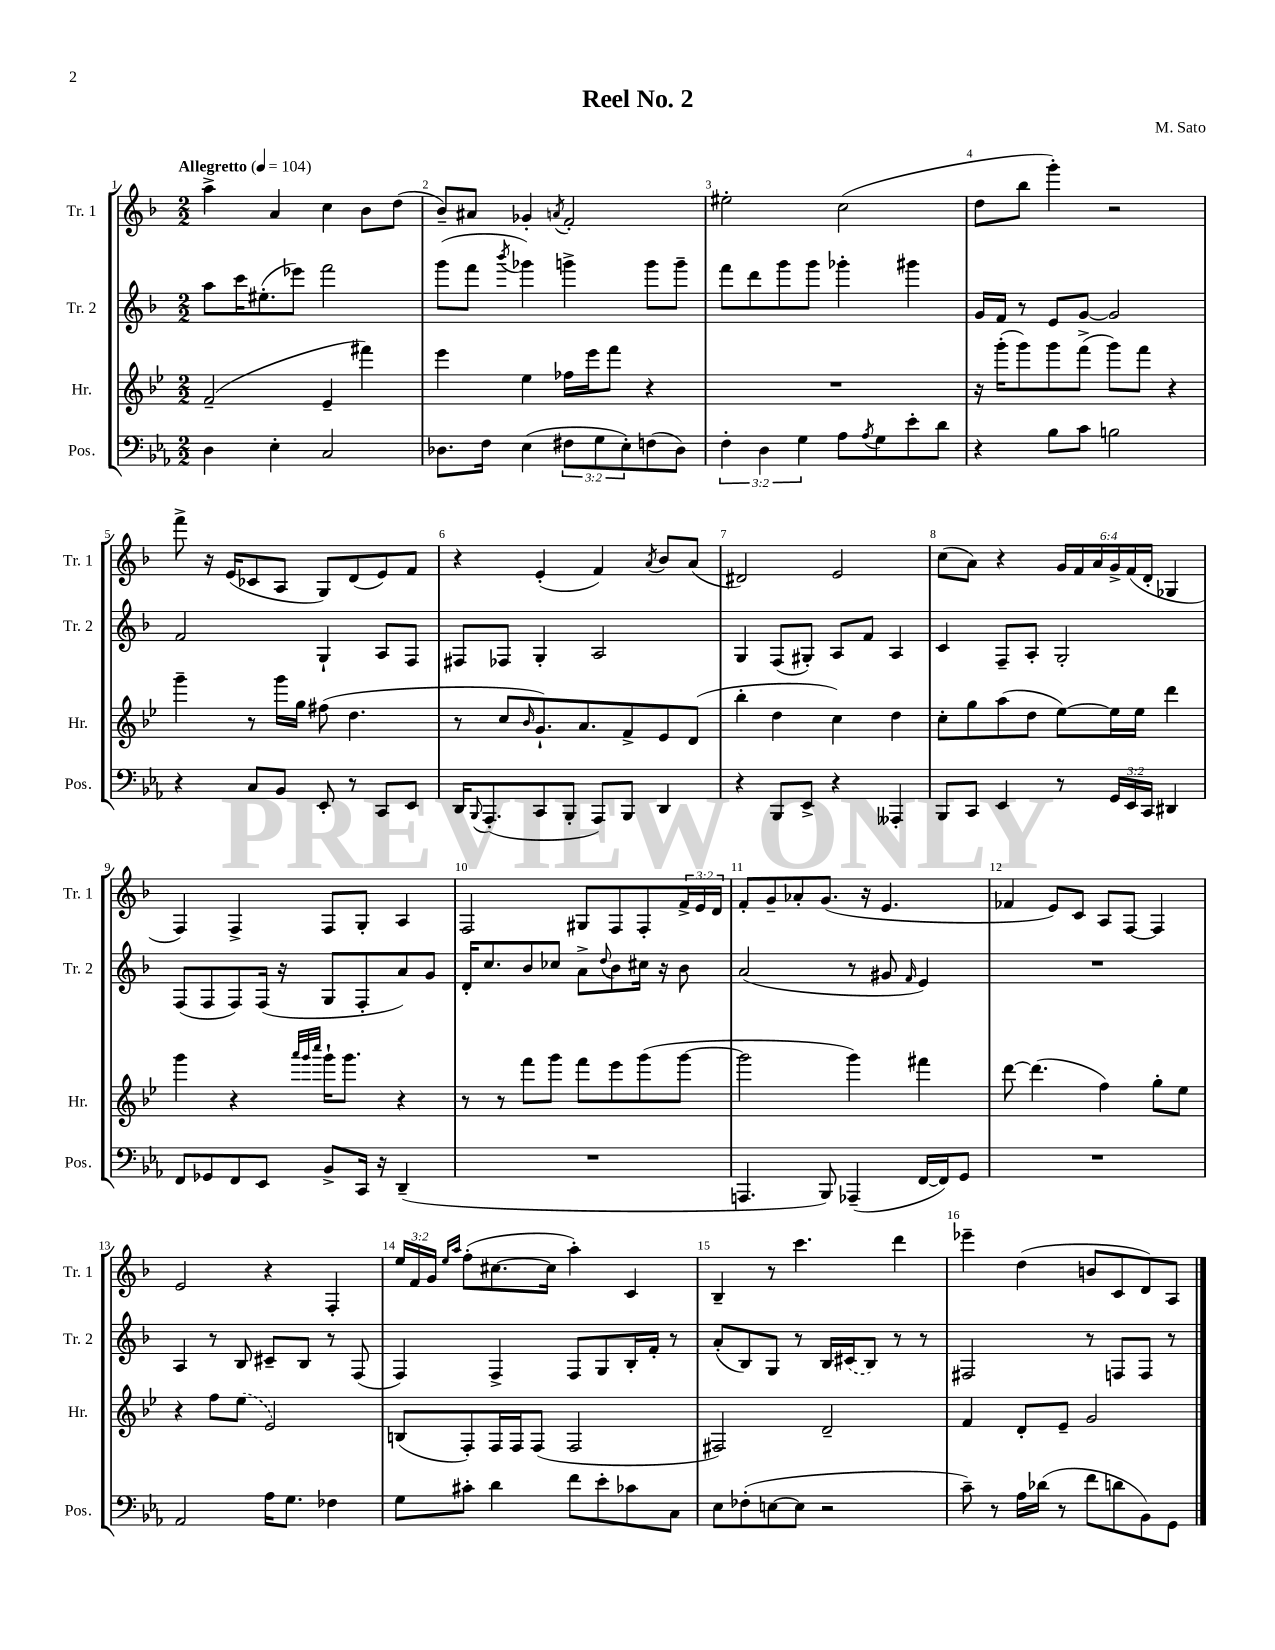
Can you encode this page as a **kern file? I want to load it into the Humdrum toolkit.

**kern	**kern	**kern	**kern
*staff4	*staff3	*staff2	*staff1
*clefF4	*clefG2	*clefG2	*clefG2
*k[b-e-a-]	*k[b-e-]	*k[b-]	*k[b-]
*M2/2	*M2/2	*M2/2	*M2/2
*MM104	*MM104	*MM104	*MM104
4D	(2f~	8aa	4aa^
.	.	16ccc	.
.	.	(8.ee#'	.
4E-'	.	.	4a
.	.	8eee-)	.
2C	4e-~	2fff	4cc
.	4fff#)	.	8b-
.	.	.	(8dd
=	=	=	=
8.D-	4eee-	(8ggg	8b-~)
.	.	8fff	8a#
16F	.	.	.
.	.	8qbbb-	.
(4E-	4ee-	4ggg-)	4g-'
.	.	.	8qa
12F#	16ff-	4ggg^	2f'
.	16eee-	.	.
12G	.	.	.
.	8fff	.	.
12E-')	.	.	.
(8F	4r	8ggg	.
8D-)	.	8ggg~	.
=	=	=	=
6F'	1r	8fff	2ee#'
.	.	8ddd	.
6D	.	.	.
.	.	8ggg	.
6G	.	.	.
.	.	8ggg	.
8A-	.	4ggg-'	(2cc
8qA-	.	.	.
8G	.	.	.
8e-'	.	4ggg#	.
8d	.	.	.
=	=	=	=
4r	16r	16g	8dd
.	(16ggg'	16f	.
.	8ggg)	8r	8bb-
8B-	8ggg	8e	4ggg')
8c	(8fff^	[8g	.
2B	8ggg)	2g]	2r
.	8fff	.	.
.	4r	.	.
=	=	=	=
4r	4ggg~	2f	8fff^
.	.	.	16r
.	.	.	(16e
8C	8r	.	8c-
8BB-	16ggg	.	8A
.	16gg	.	.
8EE-'	(8ff#	4G`	8G)
8r	4.dd	.	(8d
8CC	.	8A	8e)
8EE-	.	8F	8f
=	=	=	=
16DD	8r	8F#	4r
8qqBBB-	.	.	.
(8.AAA-'	.	.	.
.	8cc	8F-	.
.	16qqb-	.	.
8CC	8.g`)	4G'	(4e'
8BBB-'	.	.	.
.	8.a	.	.
8AAA-)	.	2A	4f)
8BBB-	8f^	.	.
.	.	.	8qa
4DD	8e-	.	8b-
.	(8d	.	(8a
=	=	=	=
4r	4bb-'	4G	2d#)
8BBB-	4dd	(8F	.
8EE-^	.	8G#')	.
4r	4cc)	8A	2e
.	.	8f	.
4AAA--'	4dd	4A	.
=	=	=	=
8BBB-	8cc'	4c	(8cc
8CC	8gg	.	8a)
4EE-	(8aa	8F~	4r
.	8dd	8A'	.
8r	[8ee-)	2G'	24g
.	.	.	24f
.	.	.	24a
24GG	16ee-]	.	24g^
24EE-	.	.	(24f
.	16ee-	.	.
24CC	.	.	24d'
4DD#	4ddd	.	4G-
=	=	=	=
8FF	4ggg	(8F	4F)
8GG-	.	8F	.
8FF	4r	8F)	4F^
8EE-	.	(16F	.
.	.	16r	.
.	32qqaaa	.	.
.	32qqggg	.	.
.	32qqcccc	.	.
8BB-^	16ggg`	8G	8F
.	8.ggg	.	.
16CC	.	8F'	8G'
16r	.	.	.
(4DD~	4r	8a)	4A
.	.	8g	.
=	=	=	=
1r	8r	16d'	2F
.	.	8.cc	.
.	8r	.	.
.	8fff	8b-	.
.	8ggg	8cc-	.
.	8fff	8a^	8G#
.	.	8qqdd	.
.	8eee-	8b-	8F
.	(8ggg	16cc#	8F'
.	.	16r	.
.	[8ggg	8b-	24f^
.	.	.	24e
.	.	.	24d
=	=	=	=
4.AAA	2ggg]	(2a	8f'
.	.	.	8g~
.	.	.	8a-'
8BBB-)	.	.	(8.g
(4AAA-~	4ggg)	8r	.
.	.	.	16r
.	.	8g#	4.e
.	.	16qqf	.
[16FF	4fff#	4e)	.
16FF])	.	.	.
8GG	.	.	.
=	=	=	=
1r	[8ddd	1r	4f-
.	(4.ddd]	.	.
.	.	.	8e)
.	.	.	8c
.	4ff)	.	8A
.	.	.	[8F
.	8gg'	.	4F]
.	8ee-	.	.
=	=	=	=
2AA-	4r	4A	2e
.	8ff	8r	.
.	(8ee-	8B-	.
16A-	2e-)	8c#~	4r
8.G	.	.	.
.	.	8B-	.
4F-	.	8r	4F'
.	.	(8F	.
=	=	=	=
8G	(8B	4F)	24ee
.	.	.	24f
.	.	.	24g
.	.	.	16qqee
.	.	.	16qqaa
8c#'	8F')	.	(8ff'
4d	16F	4F^	[8.cc#
.	16F	.	.
.	(8F	.	.
.	.	.	16cc#]
8f	2F	8F	4aa')
8e-'	.	8G	.
8c-	.	16B-'	4c
.	.	16f'	.
8C	.	8r	.
=	=	=	=
8E-	2F#)	(8a'	4B-~
(8F-'	.	8B-)	.
[8E	.	8G	8r
8E]	.	8r	4.ccc
2r	2d~	16B-	.
.	.	(16c#	.
.	.	8B-)	.
.	.	8r	4ddd
.	.	8r	.
=	=	=	=
8c~)	4f	2F#	4eee-~
8r	.	.	.
16A-	8d'	.	(4dd
(16d-	.	.	.
8r	8e-~	.	.
8f	2g	8r	8b
8d	.	8F	8c
8BB-)	.	8F	8d)
8GG	.	8r	8A
==	==	==	==
*-	*-	*-	*-
